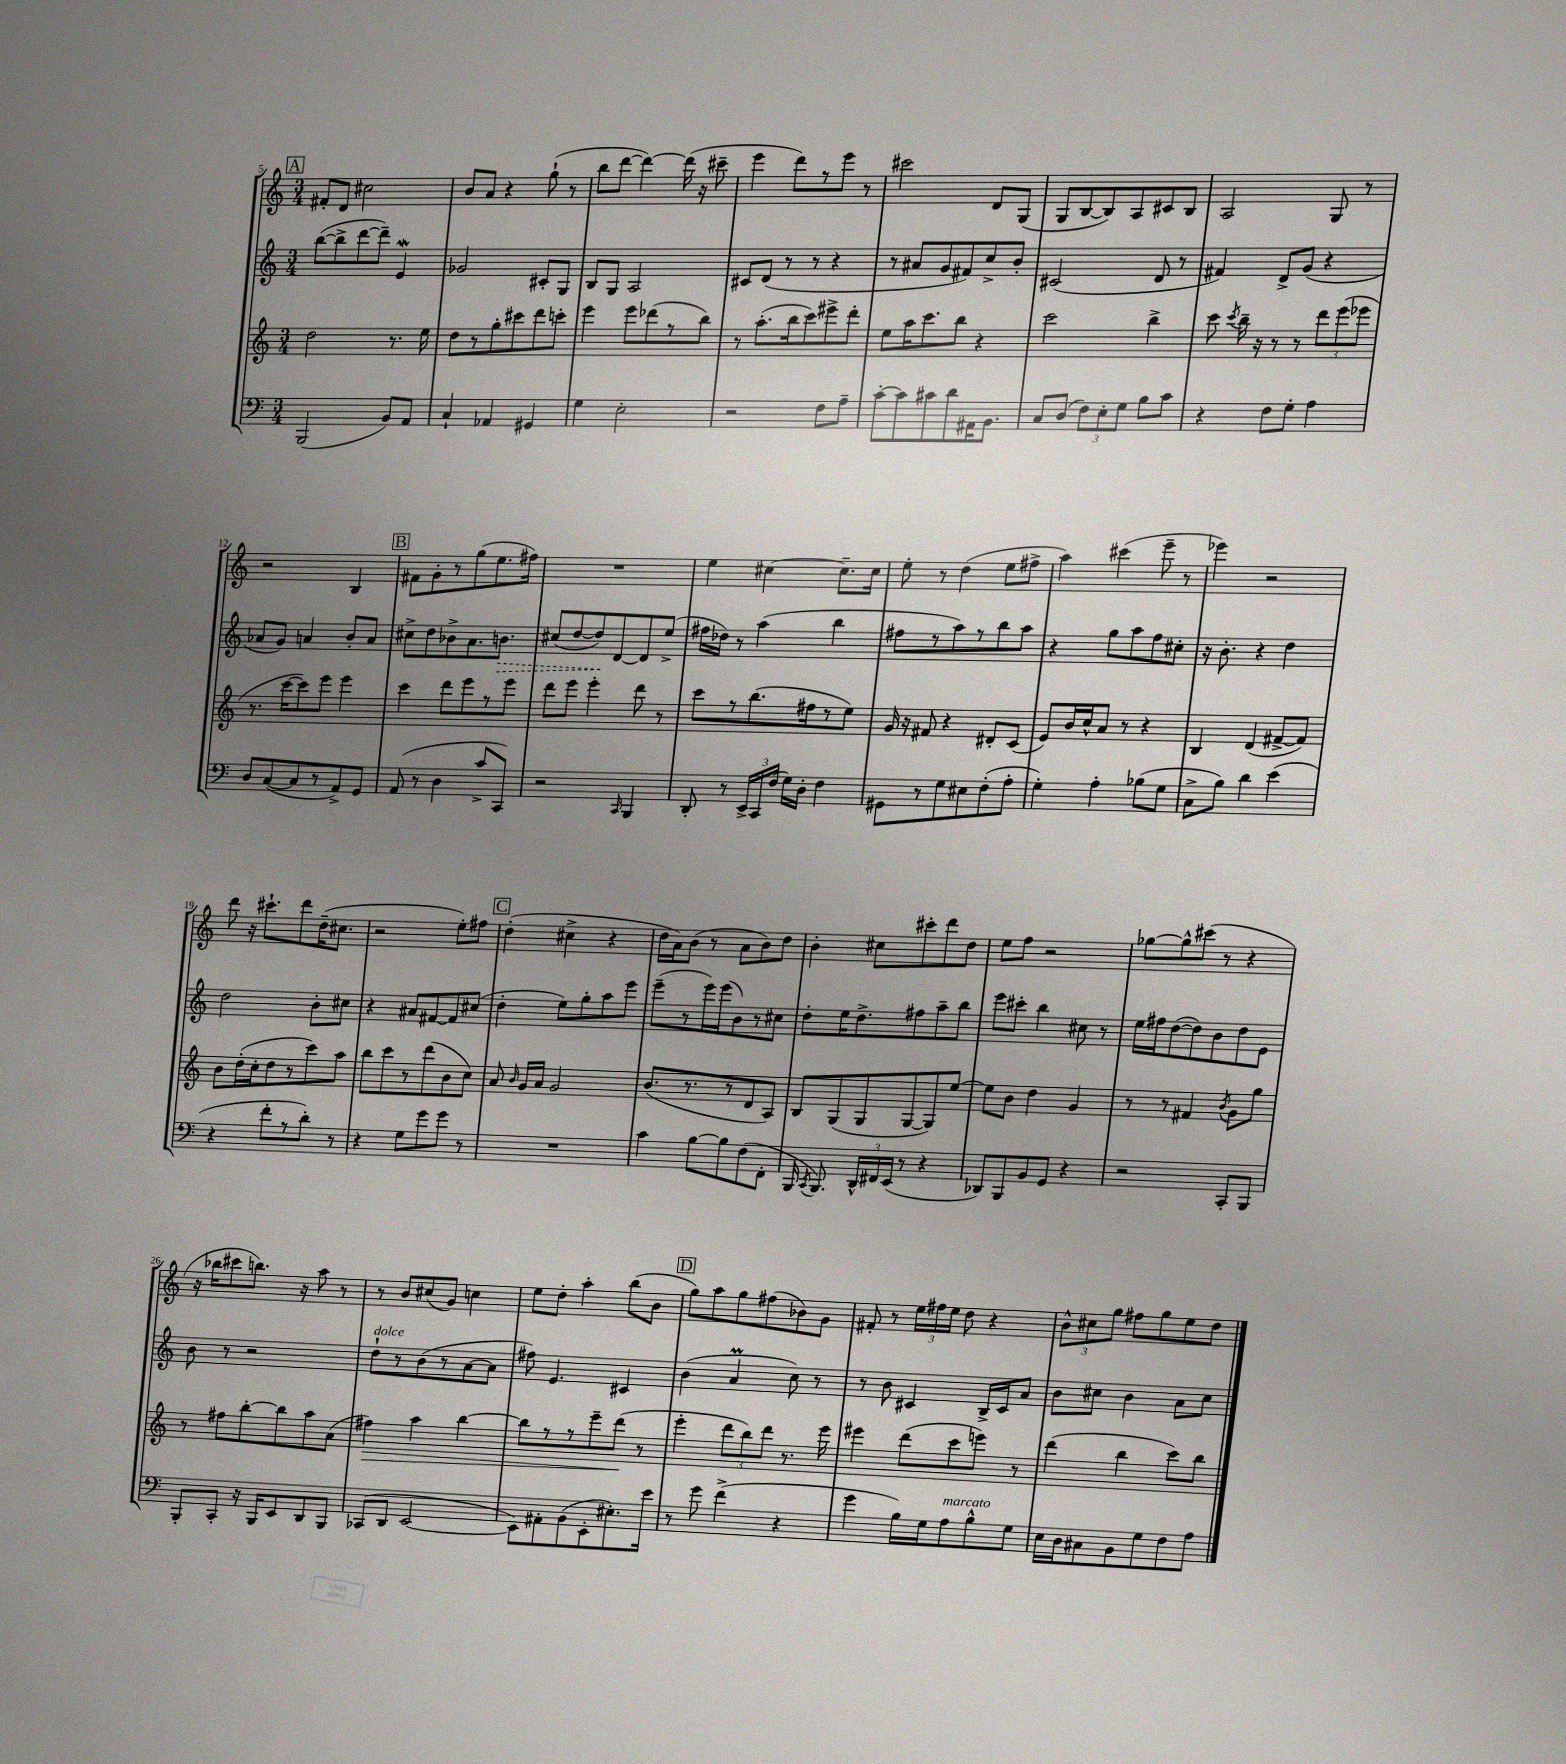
<<
\new StaffGroup <<
\new Staff = "s0" {
    \clef treble \key c \major \numericTimeSignature \time 3/4
    \autoBeamOff \mark \markup { \box "A" } fis'8[-. d'8] cis''2 |
    b'8[ a'8] r4 g''8-!( r8 |
    b''8[ d'''8]~ d'''4~) d'''16( r16 cis'''8-- |
    e'''4 d'''8[) r8 e'''8] r8 |
    cis'''2 d'8[ g8]( |
    g8[ b8~ b8) a8 cis'8 b8] |
    a2 g8 r8 |
    r2 b4 |
    \mark \markup { \box "B" } fis'8[ g'8-. r8 g''8( e''8. fis''16]) |
    R2. |
    e''4 cis''4~ cis''8.[-- cis''16] |
    e''8-. r8 d''4( e''8[ fis''8]-> |
    a''4) cis'''4( e'''8-- r8 |
    ees'''4) r2 |
    d'''8 r16 cis'''8.[-! d'''8 d''16--( cis''8.] |
    r2 e''8[-.) fis''8] |
    \mark \markup { \box "C" } d''4-.( cis''4-> r4 |
    d''16[ a'16) b'8]( r8 a'8[ b'8) d''8] |
    b'4-. cis''8[ cis'''8-. d'''8 d''8] |
    e''8[ f''8] r2 |
    ges''8[~ ges''8-^ cis'''8]( r8 r4 |
    r16 bes''16[ cis'''8 b''8.]) r16 a''8 r8 |
    r8 b'8[ cis''8( g'8]) c''4 |
    e''8[ d''8]-. a''4-. b''8[( b'8] |
    \mark \markup { \box "D" } g''8[) a''8 g''8 fis''8( bes'8) g'8] |
    fis'8-. r8 \tuplet 3/2 { e''16[ fis''16 e''16] } d''8 r4 |
    \tuplet 3/2 { b'8[-^ cis''8 g''8] } fis''8[ g''8 e''8 d''8] \bar "|." |
}
\new Staff = "s1" {
    \clef treble \key c \major \numericTimeSignature \time 3/4
    \autoBeamOff \mark \markup { \box "A" } b''8[~( b''8-> d'''8~ d'''8]--) e'4\mordent |
    ges'2 cis'8[-. g8] |
    b8[ g8] a2 |
    cis'8[ d'8]( r8 r8 r4 |
    r8 ais'8[ g'8 fis'8) c''8-> b'8]-. |
    cis'2( d'8 r8 |
    fis'4) d'8[-> g'8]( r4 |
    aes'8[ g'8]) a'4 b'8[-. a'8] |
    \mark \markup { \box "B" } cis''8[-> d''8 bes'8-> a'8. \once \override Hairpin.style = #'dashed-line b'8.]\> |
    cis''8[( d''8~ d''8\!) d'8~ d'8 e''8]->( |
    fis''16[ des''16]) r8 a''4( b''4 |
    fis''8[ r8 a''8) r8 b''8 a''8] |
    r4 g''8[ a''8 f''8 cis''8]-. |
    r16 b'8.-. r4 d''4 |
    d''2 b'8[-. cis''8] |
    r4 ais'8[ fis'8~ fis'8 cis''8]( |
    \mark \markup { \box "C" } d''4-. e''8[) g''8-. a''8 e'''8] |
    e'''8[--( r8 e'''16) e'''16( b'8) r8 cis''8] |
    d''8[-. e''16 d''8.-> fis''8 a''8-- b''8] |
    e'''8[ cis'''8]-. b''4 cis''8 r8 |
    e''16[ fis''16 d''8~( d''8) b'8 d''8 e'8] |
    b'8 r8 r2 |
    d''8[-!^\markup { \italic "dolce" } r8 b'8( r8 a'8~ a'8] |
    fis''8) e'4. cis'4 |
    \mark \markup { \box "D" } b'4( a'4\prall c''8) r8 |
    r8 b'8 cis'4 b16[-> cis'16 a'8] |
    b'8[ cis''8] b'4 a'8[ cis''8] \bar "|." |
}
\new Staff = "s2" {
    \clef treble \key c \major \numericTimeSignature \time 3/4
    \autoBeamOff \mark \markup { \box "A" } d''2 r8. e''16 |
    d''8[ r8 g''8-. cis'''8 d'''8 c'''8]-. |
    e'''4 e'''8[ des'''8( r8 b''8]) |
    r8 a''8.[-.( b''16 c'''8) eis'''8-> d'''8]-. |
    e''8[ a''16 c'''8. b''8] r4 |
    c'''2 b''4-> |
    c'''8 \acciaccatura { c'''8 } b''16-- r16 r8 r8 \tuplet 3/2 { d'''8[ e'''8( ees'''8] } |
    r8. c'''16[~ c'''8) e'''8] e'''4 |
    \mark \markup { \box "B" } c'''4 d'''8[ e'''8 r8 e'''8] |
    d'''8[ e'''8] e'''4-. d'''8 r8 |
    c'''8[ r8 b''8.( fis''16 r8 e''8]) |
    g'16 r16 fis'8 r4 dis'8[-. c'8]( |
    e'8[) b'16 c''16-^ a'8] r8 r4 |
    b4 d'4( fis'8[~-> fis'8]) |
    b'8[ d''16-.( c''16-. d''8 r8 c'''8) a''8] |
    b''8[ c'''8 r8 d'''8( b'8 c''8]) |
    \mark \markup { \box "C" } a'8 \grace { b'16 } g'16[ a'16] g'2 |
    b'8.[( r8. r8 d'8 a8]) |
    b8[ g8( g8 g8~ g8) e''8]~ |
    e''8[ b'8] d''4 g'4 |
    r8 r8 fis'4 \acciaccatura { b'8 } g'8[ g''8] |
    r8 fis''8[ b''8~-. b''8 a''8 a'8]( |
    fis''4\>) a''4 b''4~ |
    b''8[ r8 r8 e'''8-- d'''8]\!( r8 |
    \mark \markup { \box "D" } e'''4-. \tuplet 3/2 { d'''8[ b''8) d'''8] } r8. e'''16 |
    eis'''4 d'''8[( c'''8 e'''8]) r8 |
    d'''4( b''4 c'''8[) b''8] \bar "|." |
}
\new Staff = "s3" {
    \clef bass \key c \major \numericTimeSignature \time 3/4
    \autoBeamOff \mark \markup { \box "A" } b,,2( b,8[) a,8] |
    c4-! aes,4 gis,4 |
    g4 e2-. |
    r2 f8[ a8]-- |
    c'8[~-. c'8 cis'8 d'8 ais,16 b,8.] |
    c8[ d8]( \tuplet 3/2 { f8[) e8-. g8] } b8[ c'8] |
    r4 f8[ g8]-. a4 |
    d8[ c8~( c8 r8 a,8->) g,8] |
    \mark \markup { \box "B" } a,8( r8 d4 c'8[-> c,8]) |
    r2 \grace { c,16 } b,,4 |
    d,8-. r8 \tuplet 3/2 { e,16[-> c,16 f16]( } g16[) d16]-. f4 |
    gis,8[ r8 g8 eis8 f8-.( a8]-. |
    g4-.) a4-. bes8[( g8] |
    c8[-> b8]) d'4 e'4( |
    r4 f'8[-. r8 d'8]-.) r8 |
    r4 g8[ g'8 g'8] r8 |
    \mark \markup { \box "C" } R2. |
    c'4 b8[~ b8 f8( f,8]-. |
    b,,16 \acciaccatura { c,8 } b,,8.) \tuplet 3/2 { d,16[-^ fis,16 e,16]( } r8 r4 |
    des,8[) b,,8 b,8 g,8] r4 |
    r2 c,8[-. b,,8] |
    b,,8[-. c,8]-. r16 b,,16[ e,8 d,8 b,,8] |
    ces,8[( d,8] e,2~ |
    e,8[) ais,8-. b,8( e,8-. eis8.-.) e'16] |
    \mark \markup { \box "D" } r8 g'8 f'4->( r4 |
    g'4 b16[) g16 a8^\markup { \italic "marcato" } b8-^ g8] |
    e16[ d16 cis8 b,8 g8 f8 a8] \bar "|." |
}
>>
>>
\layout { \context { \Score currentBarNumber = #5 } }
